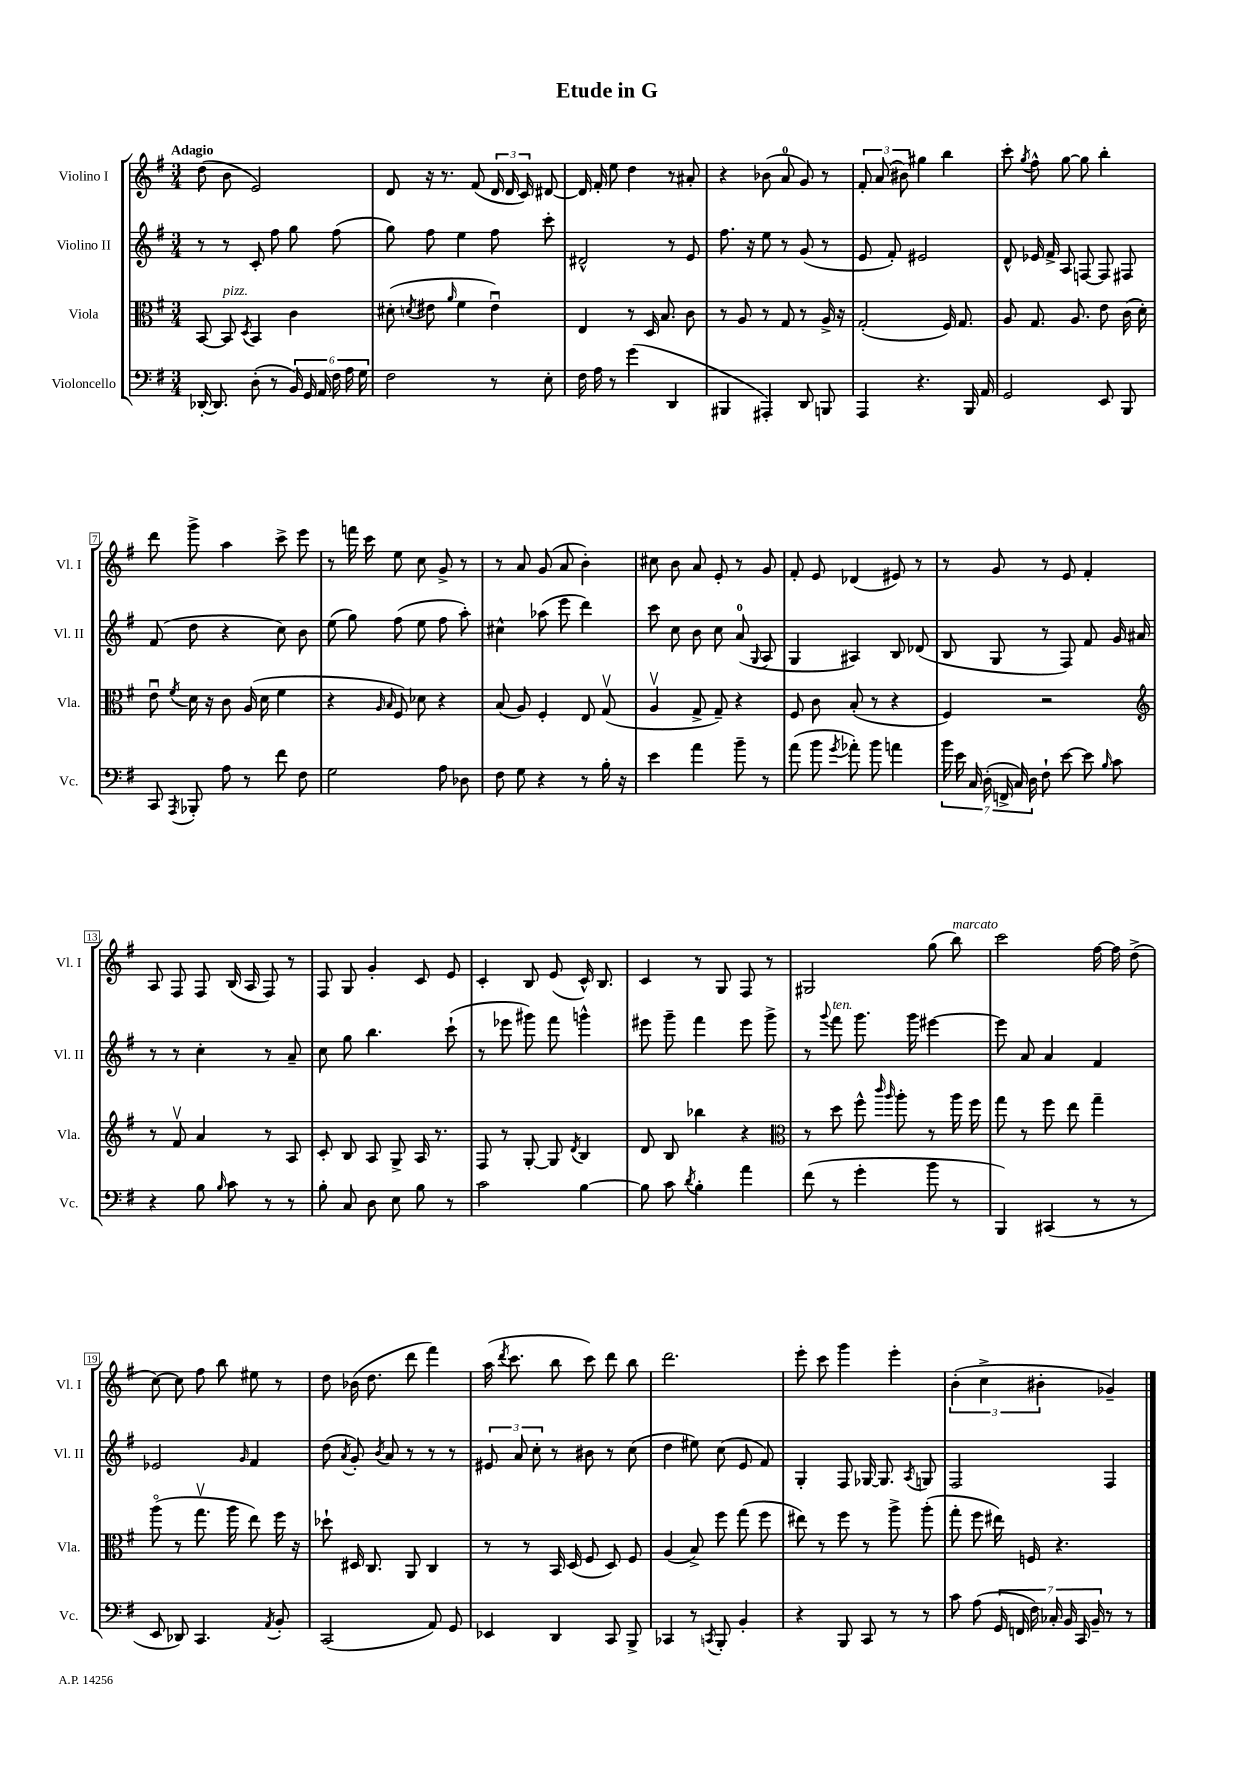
\header { title = "Etude in G" }
<<
\new StaffGroup <<
\new Staff = "s0" \with { instrumentName = "Violino I" shortInstrumentName = "Vl. I" } {
    \clef treble \key g \major \numericTimeSignature \time 3/4 \tempo "Adagio"
    \autoBeamOff d''8( b'8 e'2) |
    d'8 r16 r8. fis'8( \tuplet 3/2 { d'16 d'16 c'16) } dis'8~ |
    dis'16 fis'16-. e''8 d''4 r8 ais'8-. |
    r4 bes'8( a'8-0 g'8) r8 |
    \tuplet 3/2 { fis'8-. a'8( bis'8) } gis''4 b''4 |
    c'''8-. \acciaccatura { g''8 } fis''8-^ g''8~ g''8 b''4-. |
    d'''8 g'''8-> a''4 c'''8-> e'''8 |
    r8 f'''16 c'''16 e''8 c''8 g'8-> r8 |
    r8 a'8 g'8( a'8 b'4-.) |
    cis''8 b'8 a'8 e'8-. r8 g'8 |
    fis'8-. e'8 des'4( eis'8) r8 |
    r8 g'8 r8 e'8 fis'4-. |
    a8 fis8 fis8 b16( a16 fis8) r8 |
    fis8 g8 g'4-. c'8 e'8 |
    c'4-. b8 e'8( c'16-^) b8. |
    c'4 r8 g8 fis8 r8 |
    gis2 g''8( b''8^\markup { \italic "marcato" }) |
    c'''2 fis''16~ fis''16 d''8->( |
    c''8~) c''8 fis''8 b''8 eis''8 r8 |
    d''8 bes'16( d''8. d'''8 fis'''4) |
    a''16( \acciaccatura { d'''8 } c'''8. b''8 c'''8) d'''8 b''8 |
    d'''2. |
    e'''8-. c'''8 g'''4 e'''4-. |
    \tuplet 3/2 { b'4-.( c''4-> bis'4-. } ges'4--) \bar "|." |
}
\new Staff = "s1" \with { instrumentName = "Violino II" shortInstrumentName = "Vl. II" } {
    \clef treble \key g \major \numericTimeSignature \time 3/4
    \autoBeamOff r8 r8 c'8-. fis''8 g''8 fis''8( |
    g''8) fis''8 e''4 fis''8 c'''8-. |
    dis'2-^ r8 e'8 |
    fis''8. r16 e''8 r8 g'8( r8 |
    e'8 fis'8-.) eis'2 |
    d'8-^ ees'16 fis'16-> a8 f8~ f8 fis8 |
    fis'8( d''8 r4 c''8) b'8 |
    e''8( g''8) fis''8( e''8 fis''8 a''8-.) |
    cis''4-^ aes''8( e'''8 d'''4) |
    c'''8 c''8 b'8 c''8 a'8-0( \appoggiatura { g8 } a8 |
    g4 ais4) b8 des'8( |
    b8 g8 r8 fis8) fis'8 g'16 ais'16 |
    r8 r8 c''4-. r8 a'8-- |
    c''8 g''8 b''4. c'''8-!( |
    r8 ees'''8 gis'''8) fis'''8 g'''4-^ |
    eis'''8 g'''8-- fis'''4 eis'''8 g'''8-> |
    r8 \appoggiatura { g'''8 } fis'''8^\markup { \italic "ten." } g'''8. g'''16 eis'''4~ |
    eis'''8 a'8 a'4 fis'4 |
    ees'2 \grace { g'16 } fis'4 |
    d''8( \acciaccatura { a'8 } g'8-.) \acciaccatura { b'8 } a'8 r8 r8 r8 |
    \tuplet 3/2 { eis'8 a'8 c''8-. } r8 bis'8 r8 c''8( |
    d''4 eis''8) c''8( e'8 fis'8) |
    g4-. fis8 ges16~ ges8. \acciaccatura { a8 } g8 |
    fis2 fis4 \bar "|." |
}
\new Staff = "s2" \with { instrumentName = "Viola" shortInstrumentName = "Vla." } {
    \clef alto \key g \major \numericTimeSignature \time 3/4
    \autoBeamOff b,8~ b,8^\markup { \italic "pizz." } \acciaccatura { d8 } b,4 c'4 |
    dis'8-.( \acciaccatura { d'8 } eis'8 \grace { a'16 } fis'4 eis'4\downbow) |
    e4 r8 d16 b8. c'8 |
    r8 a8 r8 g8 r8 a16-> r16 |
    g2-.( fis16) g8. |
    a8 g8. a8. e'8 c'16( d'16-.) |
    e'8\downbow \acciaccatura { fis'8 } d'16 r16 c'8 a16( d'16 fis'4 |
    r4 \grace { a16 b16 } fis8) des'8 r4 |
    b8( a8) fis4-. e8 g8\upbow( |
    a4\upbow g8-> g8--) r4 |
    fis8 c'8 b8-.( r8 r4 |
    fis4) r2 |
    \clef treble r8 fis'8\upbow a'4 r8 a8 |
    c'8-. b8 a8 g8-> a16 r8. |
    fis8 r8 g8~-. g8 \acciaccatura { d'8 } b4 |
    d'8 b8 bes''4 r4 |
    \clef alto r8 d''8 fis''8-^ \grace { c'''16 a''16 } a''8-. r8 a''16 fis''16 |
    g''8 r8 fis''8 e''8 g''4-- |
    a''8\flageolet( r8 g''8.\upbow a''16 e''8) fis''16 r16 |
    des''8-! dis16 c8. a,8 c4 |
    r8 r8 b,16 d16( fis8 d8) fis8 |
    a4( b8->) fis''8 g''8( fis''8 |
    eis''8) r8 fis''8 r8 a''8-> a''8-.( |
    g''8-. fis''8 eis''16) f16 r4. \bar "|." |
}
\new Staff = "s3" \with { instrumentName = "Violoncello" shortInstrumentName = "Vc." } {
    \clef bass \key g \major \numericTimeSignature \time 3/4
    \autoBeamOff des,16~-. des,8. d8-.( r8 \tuplet 6/4 { b,16) g,16 a,16 fis16 a16 g16 } |
    fis2 r8 e8-. |
    fis16 a16 r8 g'4( d,4 |
    bis,,4 ais,,4-.) d,8 b,,8 |
    a,,4 r4. b,,16 a,16 |
    g,2 e,8 b,,8 |
    c,8 \acciaccatura { a,,8 } bes,,8-. a8 r8 fis'8 fis8 |
    g2 a8 des8 |
    fis8 g8 r4 r8 b16-. r16 |
    e'4 a'4 b'8-- r8 |
    a'8( b'8 \acciaccatura { g'8 } aes'8-.) b'8 a'4 |
    \tuplet 7/4 { b'16 e'16 c16 d16-.( f,16-> c16) d16 } fis8-! e'8~ e'8 \grace { b16 } c'8 |
    r4 b8 \grace { b16 } c'8 r8 r8 |
    b8-. c8 d8 e8 b8 r8 |
    c'2 b4~ |
    b8 c'8 \acciaccatura { d'8 } b4-. a'4 |
    fis'8( r8 g'4-. b'8 r8 |
    b,,4) cis,4( r8 r8 |
    e,8 des,8) c,4. \acciaccatura { a,8 } b,8-. |
    c,2( a,8) g,8 |
    ees,4 d,4 c,8 b,,8-> |
    ces,4 r8 \acciaccatura { c,8 } b,,8-. b,4-. |
    r4 b,,8 c,8 r8 r8 |
    c'8 a8( \tuplet 7/4 { g,16 f,16 fis16) ces16-. b,16 c,16 b,16-- } r8 r8 \bar "|." |
}
>>
>>
\layout { \context { \Score \override BarNumber.stencil = #(make-stencil-boxer 0.1 0.3 ly:text-interface::print) } }
